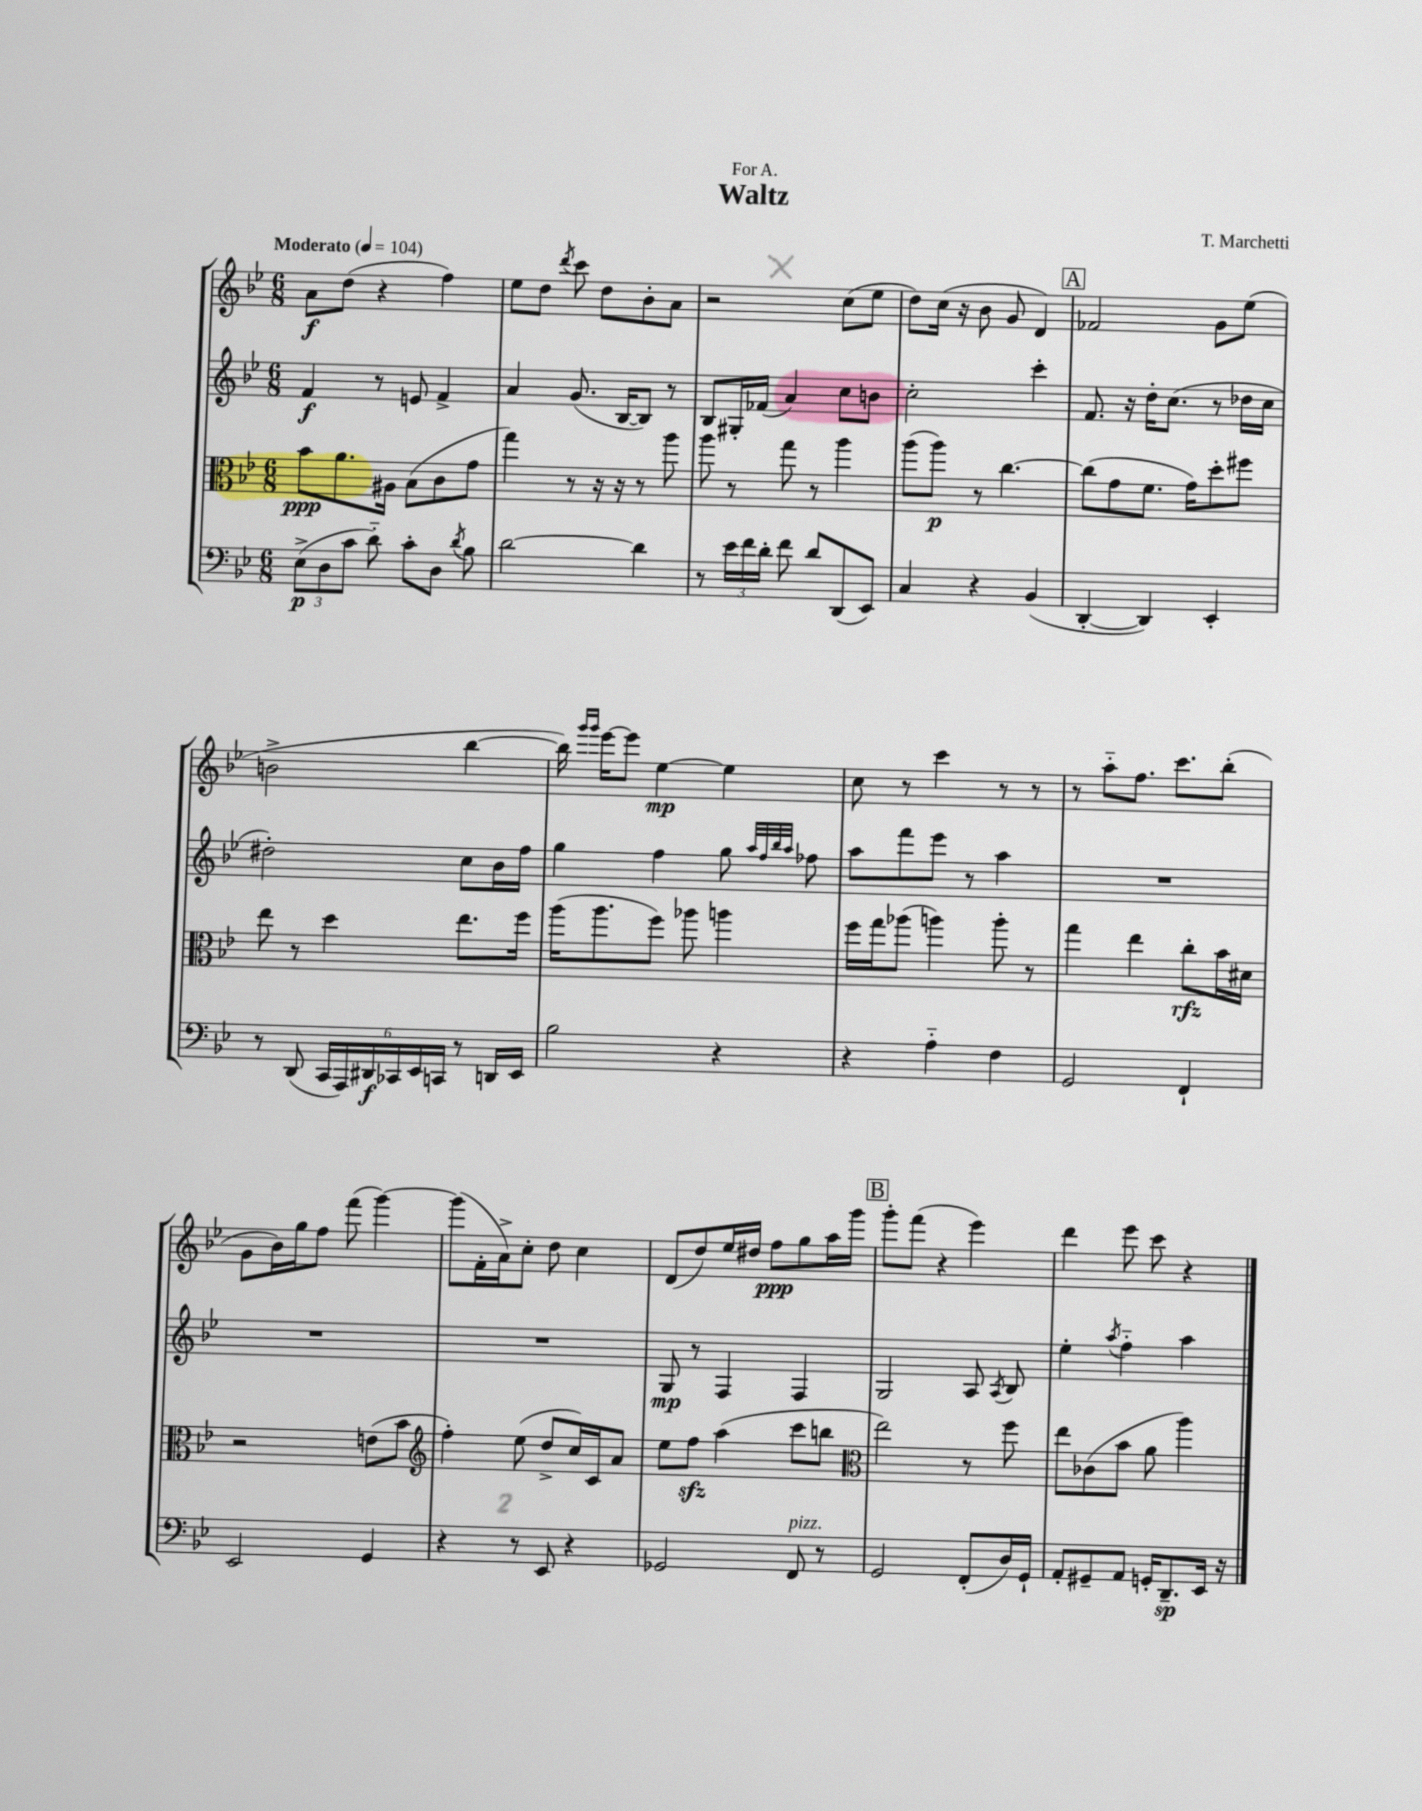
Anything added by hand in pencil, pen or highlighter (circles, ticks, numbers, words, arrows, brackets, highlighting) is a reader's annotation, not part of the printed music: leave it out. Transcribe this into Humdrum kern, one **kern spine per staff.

**kern	**kern	**kern	**kern
*staff4	*staff3	*staff2	*staff1
*clefF4	*clefC3	*clefG2	*clefG2
*k[b-e-]	*k[b-e-]	*k[b-e-]	*k[b-e-]
*M6/8	*M6/8	*M6/8	*M6/8
*MM104	*MM104	*MM104	*MM104
(12E-^	8b-	4f	8a
12D	.	.	.
.	8.a	.	(8dd
12c	.	.	.
8d'~)	.	8r	4r
.	16A#	.	.
8c'	(8B-	8e	.
8D	8c	4f^	4ff)
8qd	.	.	.
8B-	8g	.	.
=	=	=	=
[2d	4gg)	4a	8ee-
.	.	.	8dd
.	.	.	8qddd
.	8r	(8.g	8ccc
.	16r	.	8dd
.	16r	[16B-	.
4d]	8r	8B-])	8b-'
.	8aa	8r	8a
=	=	=	=
8r	8aa	8B-	2r
24e-	8r	16G#'	.
24f	.	.	.
.	.	(16f-	.
24d'	.	.	.
8f	8gg	4a)	.
8d	8r	.	.
(8DD	4aa	8cc	(8cc
8EE-)	.	8b	8ee-
=	=	=	=
4C	(8aa	2cc'	8dd)
.	8aa)	.	(16cc
.	.	.	16r
4r	8r	.	8b-
.	[4.cc	.	8g
(4BB-	.	4ccc'	4d)
=	=	=	=
[4DD'	(8cc]	8.f	2f-
.	8g	.	.
.	.	16r	.
4DD])	8.f	16dd'	.
.	.	(8.cc	.
.	16g)	.	.
4EE-'	8dd'	8r	8g
.	8ff#	16dd-	(8ee-
.	.	16cc	.
=	=	=	=
8r	8ee-	2dd#')	2b^
(8DD	8r	.	.
24CC	4dd	.	.
24AAA)	.	.	.
24DD#	.	.	.
24CC-	.	.	.
24EE-	.	.	.
24CC	.	.	.
8r	8.ee-	8cc	[4bb-
16DD	.	16b-	.
16EE-	16ff	16ff	.
=	=	=	=
2B-	(16aa	4gg	16bb-])
.	.	.	16qqggg
.	.	.	16qqggg
.	8.aa	.	[16eee-
.	.	.	8eee-]
.	8ff)	4ff	[4ee-
.	8aa-	.	.
4r	4aa	8gg	4ee-]
.	.	32qqaa	.
.	.	32qqff	.
.	.	32qqbb-	.
.	.	32qqaa	.
.	.	8ff-	.
=	=	=	=
4r	16ff	8aa	8cc
.	16gg	.	.
.	(8aa-	8fff	8r
4A'~	4aa)	8eee-	4ccc
.	.	8r	.
4F	8aa'	4aa	8r
.	8r	.	8r
=	=	=	=
2GG	4gg	2.r	8r
.	.	.	8aa'~
.	4ee-	.	8.ff
.	.	.	8.ccc
4FF`	8cc'	.	.
.	16b-	.	(8bb-'
.	16d#	.	.
=	=	=	=
2EE-	2r	2.r	8g
.	.	.	16b-)
.	.	.	16gg
.	.	.	8ff
.	.	.	(8fff
4GG	(8e	.	[4ggg)
.	8b-	.	.
=	=	=	=
*	*clefG2	*	*
4r	4ff')	2.r	(8ggg]
.	.	.	16f'
.	.	.	16a^)
8r	(8ee-	.	8cc'
8EE-	8dd^	.	8dd
4r	16cc)	.	4cc
.	16c	.	.
.	8a	.	.
=	=	=	=
2GG-	8ee-	8G	(8d
.	8ff	8r	8dd)
.	(4aa	4F	16ee-
.	.	.	16dd#
.	.	.	8ff
8FF	8ccc	4F	8gg
8r	8bb	.	16aa
.	.	.	16ggg
=	=	=	=
*	*clefC3	*	*
2GG	2ee-)	2G	8ggg'
.	.	.	(8fff
.	.	.	4r
(8FF'	8r	8A	4eee-)
.	.	8qA	.
16D)	8ff	8B-	.
16GG`	.	.	.
=	=	=	=
8AA'	8ee-	4ee-'	4ddd
8GG#~	(8c-	.	.
.	.	8qaa	.
8AA	8b-	4ff'~	8eee-
16GG'	8a	.	8ccc
8.DD~	.	.	.
.	4aa)	4aa	4r
16EE-	.	.	.
16r	.	.	.
==	==	==	==
*-	*-	*-	*-
